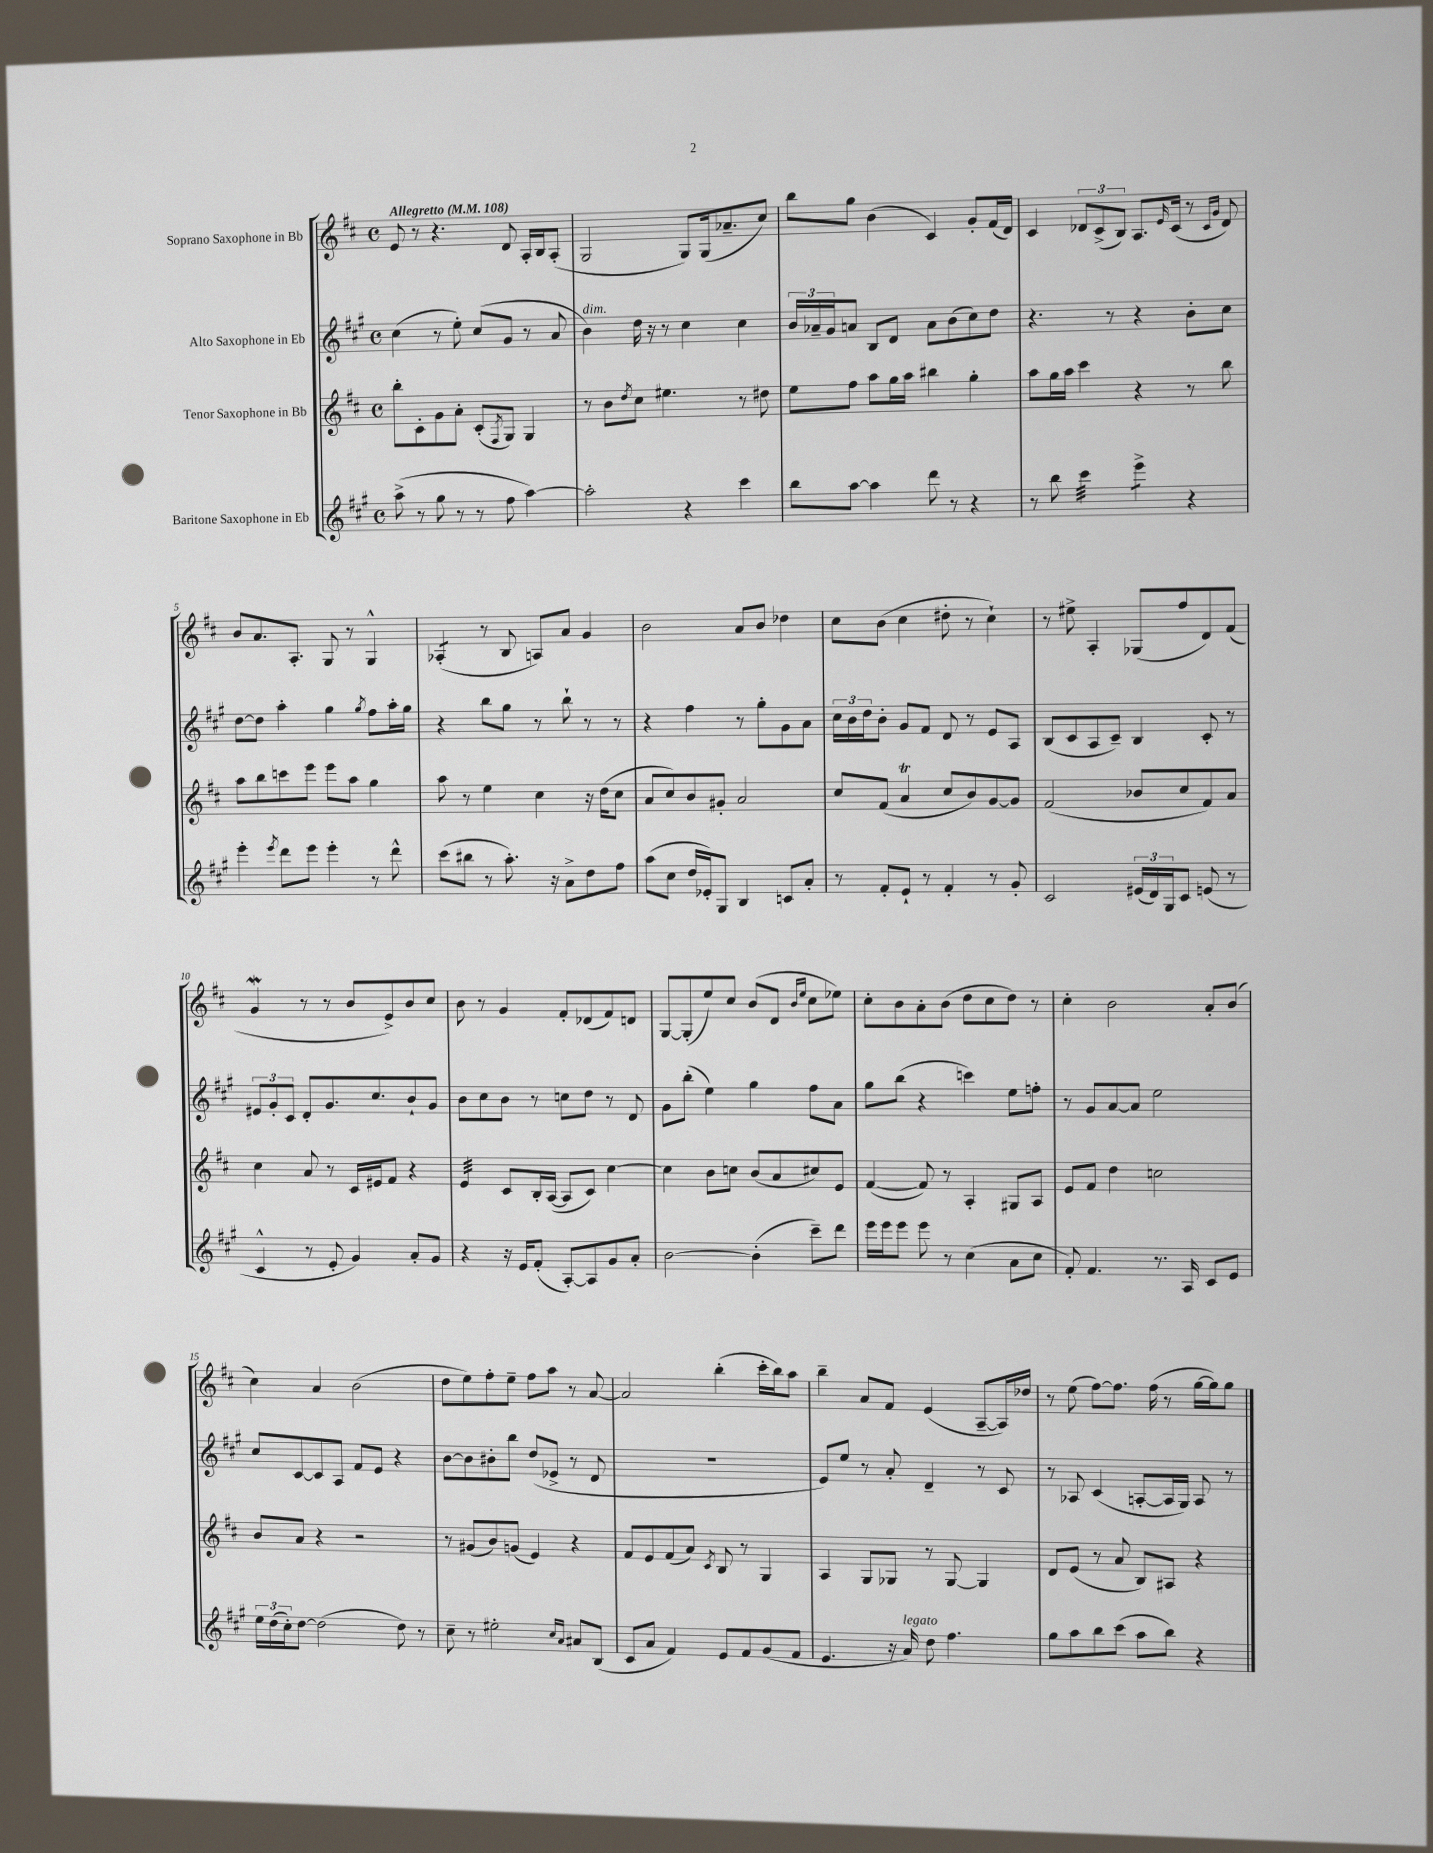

**kern	**kern	**kern	**kern
*staff4	*staff3	*staff2	*staff1
*clefG2	*clefG2	*clefG2	*clefG2
*k[f#c#g#]	*k[f#c#]	*k[f#c#g#]	*k[f#c#]
*M4/4	*M4/4	*M4/4	*M4/4
*met(c)	*met(c)	*met(c)	*met(c)
*MM108	*MM108	*MM108	*MM108
(8aa^	8bb'	(4cc#	8e
8r	8c#'	.	8r
8gg#	8g	8r	4.r
8r	8a'	8ee')	.
8r	(8c#'	(8cc#	.
.	8qF#	.	.
8ff#	8G)	8g#	8d
[4aa)	4G	8r	16A'
.	.	.	16B
.	.	8a	(8A'
=	=	=	=
2aa']	8r	4b)	2G
.	8b	.	.
.	8qdd	.	.
.	8cc#	16dd	.
.	.	16r	.
.	4.ee#	8r	.
4r	.	4cc#	8G)
.	.	.	(16G
.	.	.	8.a-~
4ccc#	8r	4cc#	.
.	8dd#	.	8cc#)
=	=	=	=
8bb	8ee	24b	8bb
.	.	24a-~	.
.	.	24g#	.
[8aa	8ff#	8a	8gg
4aa]	8aa	8B	(4b
.	16gg	8d	.
.	16aa	.	.
8ddd	4bb#	8a	4c#)
8r	.	(8b	.
4r	4gg'	8cc#)	8g'
.	.	8dd	(16f#
.	.	.	16d)
=	=	=	=
8r	8aa	4.r	4c#
8bb	16gg	.	.
.	16aa	.	.
4ccc#	4ccc#	.	12d-
.	.	.	(12c#^
.	.	8r	.
.	.	.	12B)
4eee^	4r	4r	8.A
.	.	.	16qqe
.	.	.	(16c#
4r	8r	8b'	8r
.	.	.	16qqc#
.	.	.	16qqg
.	8bb	8cc#	8d-)
=	=	=	=
4eee'	8aa	[8dd	8b
.	8bb	8dd]	8.a
8qeee	.	.	.
8ddd	8ccc	4aa'	.
.	.	.	8.A'
8eee	8eee	.	.
4eee'	8eee	4gg#	8G
.	8aa	.	8r
.	.	8qgg#	.
8r	4gg	8ff#	4G^^
8ddd^^	.	16aa'	.
.	.	16gg#	.
=	=	=	=
(8ccc#	8aa	4r	(4A-'
8bb#	8r	.	.
8r	4ee	8bb	8r
8.aa')	.	8gg#	8B
.	4cc#	8r	8A)
16r	.	.	.
8a^	.	8bb`	8a
8dd	16r	8r	4g
.	(16dd	.	.
8ff#	8cc#	8r	.
=	=	=	=
(8aa	8a	4r	2b
8cc#	8cc#)	.	.
16dd	8b	4ff#	.
16e-')	.	.	.
8G#	8g#'	.	.
4B	2a	8r	8a
.	.	8gg#'	8b
8c	.	8g#	4dd-
8a'	.	8a	.
=	=	=	=
8r	8cc#	24cc#	8cc#
.	.	24b	.
.	.	24dd	.
8f#'	(8f#	8b'	(8b
8e`	4a	8g#	4cc#
8r	.	8f#	.
4f#'	8cc#	8d	8dd#'
.	8b)	8r	8r
8r	[8g	8e	4cc#`)
8g#'	8g]	8A	.
=	=	=	=
2c#	(2f#	(8B	8r
.	.	8c#	8ee#^
.	.	8A	4A'
.	.	8c#~)	.
(24e#	8b-	4B	(8G-
24d)	.	.	.
24G#	.	.	.
8c#	8cc#	.	8ff#
(8e	8f#)	8c#'	8d)
8r	8a	8r	(8f#
=	=	=	=
4c#^^	4cc#	12e#	4g
.	.	12g#'	.
.	.	12c#	.
8r	8a	8d'	8r
8e'	8r	8.g#	8r
4g#)	16c#	.	8b
.	16e#	8.cc#	.
.	8f#	.	8e^)
8a'	4r	8b`	8b
8g#	.	8g#	8cc#
=	=	=	=
4r	4e	8b	8b
.	.	8cc#	8r
16r	8c#	8b	4g
16e	.	.	.
(8f#'	16B'	8r	.
.	([16A	.	.
[8A')	8A]	8cc	8f#'
8A]	8c#)	8dd	(8d-
8g#	[4cc#	8r	8f#)
8a'	.	8d	8d
=	=	=	=
[2b	4cc#]	8g#	[8G
.	.	(8bb'	(8G']
.	8b	4ee)	8ee)
.	8cc	.	8cc#
(4b']	(8b	4gg#	(8b
.	8a	.	8d
.	.	.	16qqb
.	.	.	16qqee
8ccc#~)	8cc#)	8ff#	8cc#
8ddd	8e	8a	8ee-)
=	=	=	=
16eee	([4f#	8gg#	8cc#'
16eee	.	.	.
8eee	.	(8bb	8b
8eee	8f#])	4r	8a'
8r	8r	.	(8b
(4cc#	4A'	4ccc)	8dd
.	.	.	8cc#
8a	8G#	8ee	8dd)
8cc#	8A	8ff'	8r
=	=	=	=
8f#')	8e	8r	4cc#'
4.f#	8f#	8g#	.
.	4dd	[8a	2b
.	.	8a]	.
8.r	2cc	2ee	.
16A	.	.	.
8c#	.	.	8a'
8e	.	.	(8b
=	=	=	=
24ee	8b	8cc#	4cc#)
(24dd	.	.	.
24cc#')	.	.	.
[8dd	8a	[8c#	.
(2dd]	4r	8c#]	4a
.	.	8A	.
.	2r	8f#	(2b
.	.	8e	.
8dd)	.	4r	.
8r	.	.	.
=	=	=	=
8cc#~	8r	[8b	8dd
8r	(8g#	8b]	8ee)
2ee#'	8b)	8b#'	8ff#'
.	(8g	8bb	8ee~
.	4e)	(8dd	8ff#
.	.	8e-^	8aa
16qqcc#	.	.	.
16qqa	.	.	.
8a#	4r	8r	8r
(8B	.	8d	[8a
=	=	=	=
8c#	8f#	1r	2a]
8a	8e	.	.
4f#)	(8f#	.	.
.	8a)	.	.
.	8qc#	.	.
8e	8B	.	(4bb'
8f#	8r	.	.
(8g#	4G	.	16ccc#'
.	.	.	16bb)
8f#	.	.	8aa
=	=	=	=
4.e	4A	8e)	4bb~
.	.	8ee	.
.	8G	8r	8a
16r	8G-	8a'	8f#
16a)	.	.	.
8dd	8r	4d~	(4e
4.ff#	[8G-	.	.
.	4G-]	8r	[8A~
.	.	8c#	16A])
.	.	.	16dd-
=	=	=	=
8gg#	8d	8r	8r
8aa	(8e	8A-	(8ee
8bb	8r	(4c#	[8ff#)
(8ccc#	8a	.	8.ff#]
8aa	8B)	[8A'	.
.	.	.	(16ff#
8bb)	8A#	16A]	8r
.	.	16G#)	.
4r	4r	8A	[16gg
.	.	.	16gg])
.	.	8r	8gg
==	==	==	==
*-	*-	*-	*-
